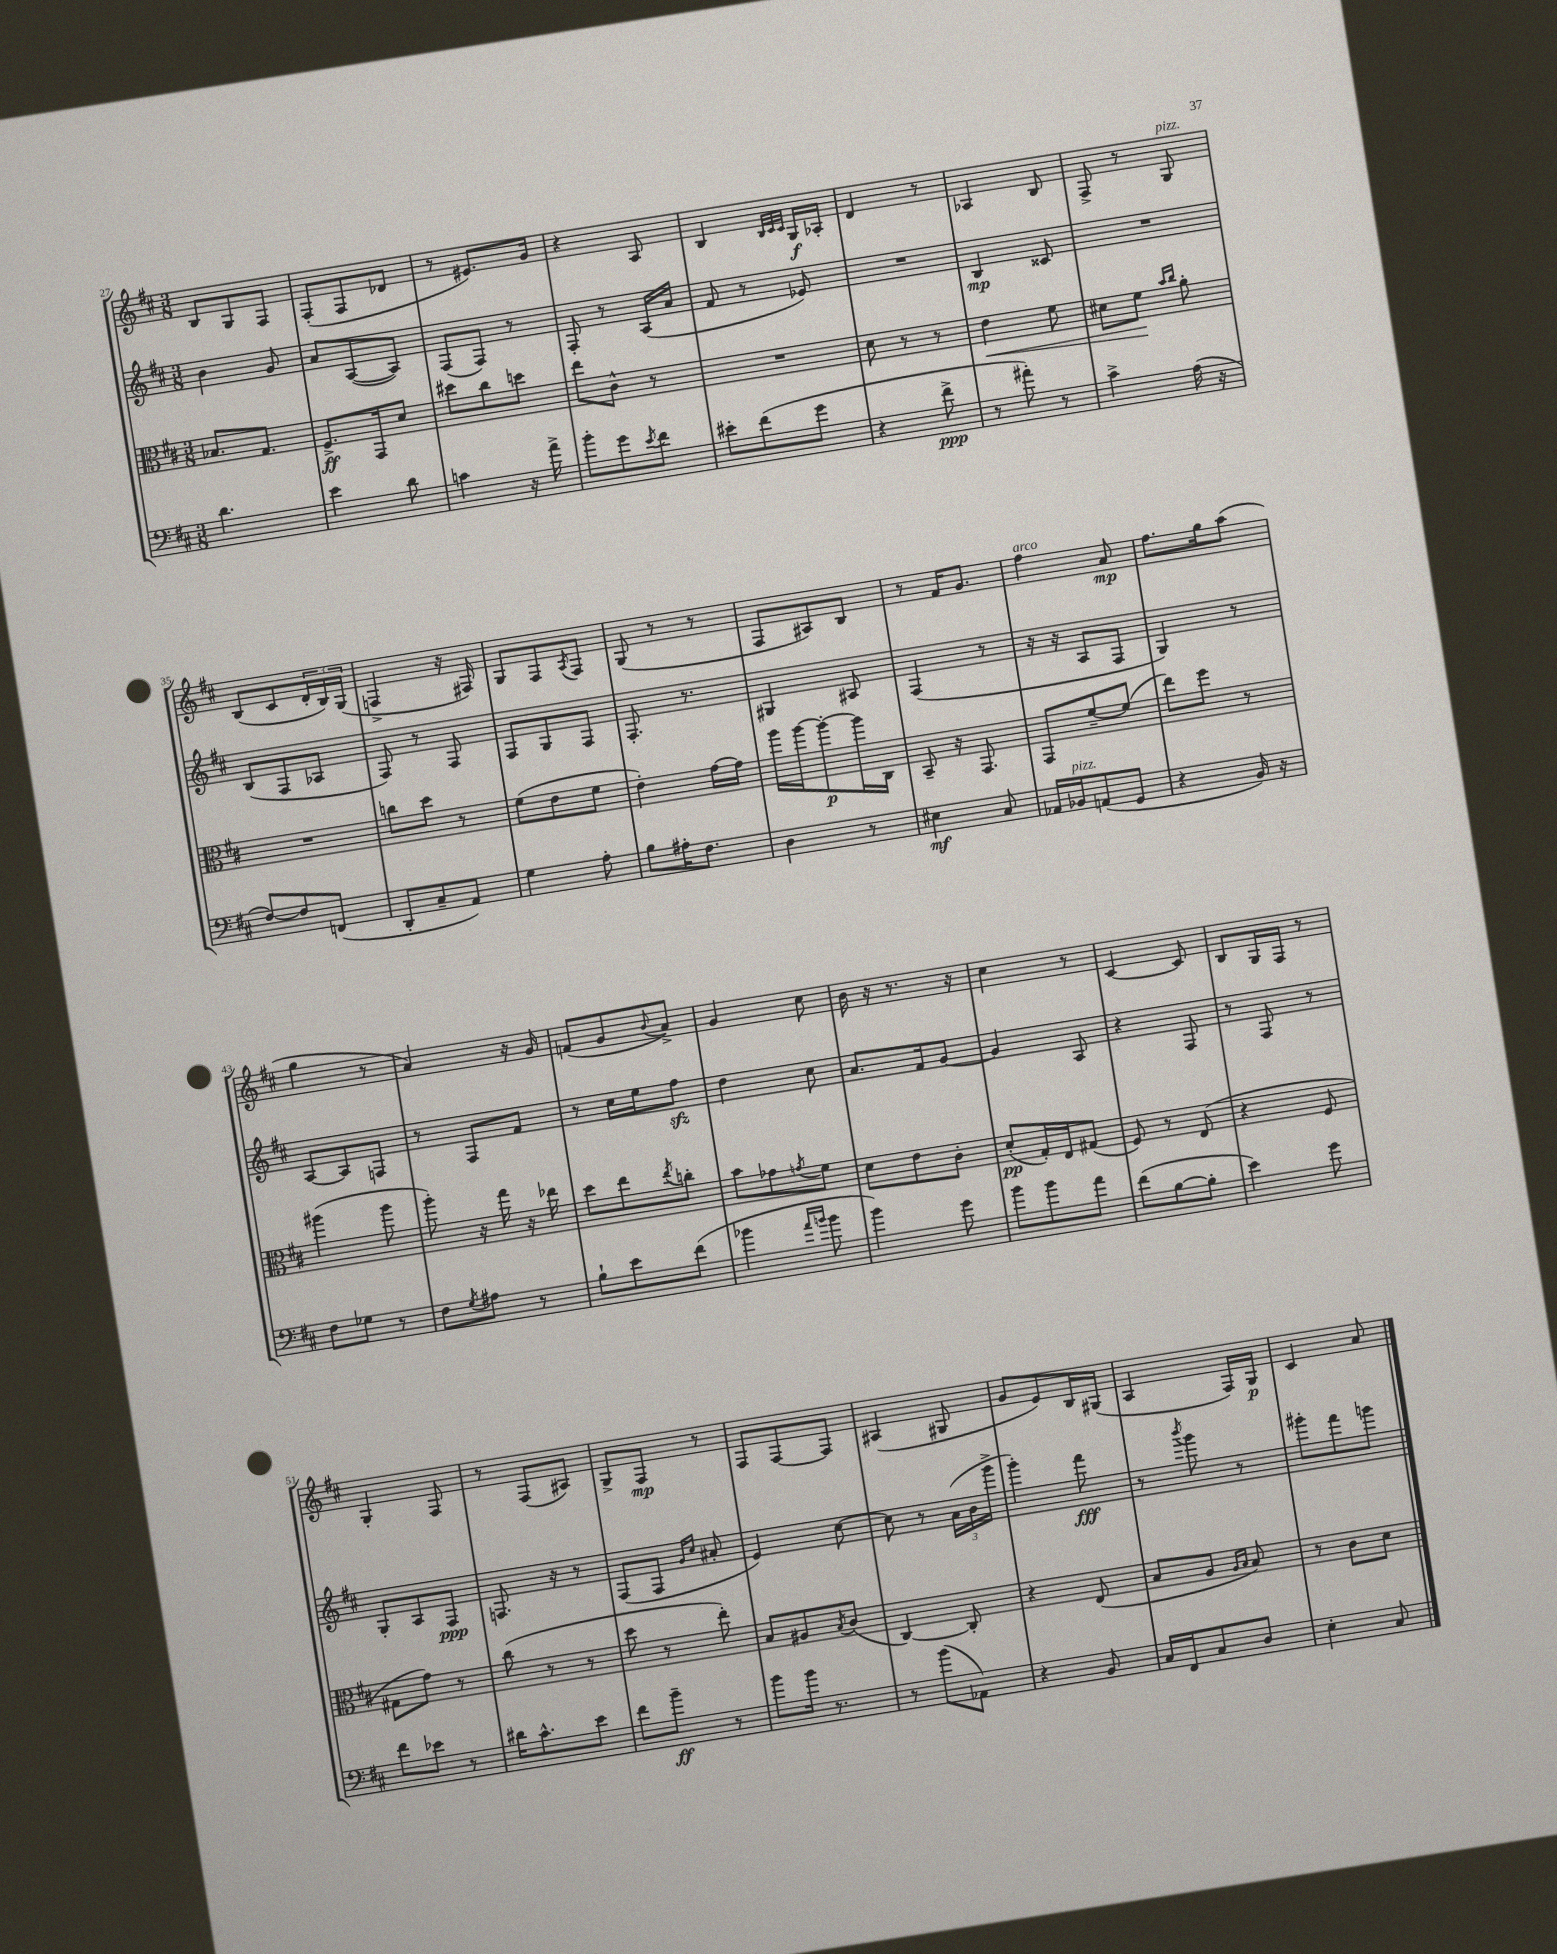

**kern	**dynam	**kern	**dynam	**kern	**dynam	**kern	**dynam
*part4	*part4	*part3	*part3	*part2	*part2	*part1	*part1
*staff4	*staff4	*staff3	*staff3	*staff2	*staff2	*staff1	*staff1
*clefF4	*	*clefC3	*	*clefG2	*	*clefG2	*
*k[f#c#]	*	*k[f#c#]	*	*k[f#c#]	*	*k[f#c#]	*
*M3/8	*	*M3/8	*	*M3/8	*	*M3/8	*
=27	=27	=27	=27	=27	=27	=27	=27
4.d\	.	8.B-X/L	.	4b\	.	8B/L	.
.	.	.	.	.	.	8G/	.
.	.	8.G/J	.	.	.	.	.
.	.	.	.	8g/	.	8F#/J	.
=28	=28	=28	=28	=28	=28	=28	=28
4e\	.	8.F#^/L	ff	8a/L	.	(8F#'/L	.
.	.	.	.	([8A/	.	8F#/	.
.	.	16GG/k	.	.	.	.	.
8d\	.	8d/J	.	8A/J])	.	8d-X/J	.
=29	=29	=29	=29	=29	=29	=29	=29
4cn\	.	8dd#X\L	.	(8F#/L	.	8r	.
.	.	8cc#\	.	8F#/J)	.	8.e#X/L)	.
16r	.	8ddn\J	.	8r	.	.	.
16a^\	.	.	.	.	.	16g/Jk	.
=30	=30	=30	=30	=30	=30	=30	=30
8b'\L	.	8ee\L	.	8F#'/	.	4r	.
8g\	.	8c#^^\J	.	8r	.	.	.
8qe/	.	.	.	.	.	.	.
8f#\J	.	8r	.	(16A/LL	.	8A/	.
.	.	.	.	16a/JJ	.	.	.
=31	=31	=31	=31	=31	=31	=31	=31
8e#X'\L	.	4.r	.	8f#/	.	4B/	.
(8f#\	.	.	.	8r	.	.	.
.	.	.	.	.	.	32qqB/LLL	.
.	.	.	.	.	.	32qqc#/	.
.	.	.	.	.	.	32qqc#/JJJ	.
8g\J	.	.	.	8e-X/)	.	16G/LL	f
.	.	.	.	.	.	16A-X'/JJ	.
=32	=32	=32	=32	=32	=32	=32	=32
4r	.	8d\	.	4.r	.	4d/	.
.	.	8r	.	.	.	.	.
8f#^\	ppp	8r	.	.	.	8r	.
=33	=33	=33	=33	=33	=33	=33	=33
!	!	!	!LO:HP:b	!	!	!	!
8r	.	4e\	<	4B/	mp	4A-X/	.
8a#X'\)	.	.	.	.	.	.	.
8r	.	8f#\	.	8c##X/	.	8B/	.
=34	=34	=34	=34	=34	=34	=34	=34
4c#^\	.	8d#X\L	.	4.r	.	8F#^/	.
.	.	8f#\J	.	.	.	8r	.
.	.	16qqb/LL	.	.	.	.	.
.	.	16qqcc#/JJ	.	.	.	.	.
!	!	!	!	!	!	!LO:TX:a:i:t=pizz.	!
(16A\	.	8a'\	[	.	.	8G/	.
16r	.	.	.	.	.	.	.
!!LO:LB:g=z
=35	=35	=35	=35	=35	=35	=35	=35
[8F#/L)	.	4.r	.	(8B/L	.	(8B/L	.
8F#/]	.	.	.	8F#/	.	8c#/	.
(8FFn/J	.	.	.	8A-X/J	.	24d'/L	.
.	.	.	.	.	.	24B/)	.
.	.	.	.	.	.	(24G/JJ	.
=36	=36	=36	=36	=36	=36	=36	=36
8DD'/L	.	8ccn\L	.	8F#/)	.	4Fn^/	.
8C#~/	.	8dd\J	.	8r	.	.	.
8AA/J)	.	8r	.	8F#/	.	16r	.
.	.	.	.	.	.	16F#X/)	.
=37	=37	=37	=37	=37	=37	=37	=37
4G\	.	(8f#\L	.	8F#/L	.	8G/L	.
.	.	8e\	.	8G/	.	8F#/	.
.	.	.	.	.	.	8qA/	.
8A'\	.	8f#\J	.	8F#/J	.	8F#/J	.
=38	=38	=38	=38	=38	=38	=38	=38
8B\L	.	4e'\)	.	8.F#'/	.	(8G/	.
16A#X'\K	.	.	.	.	.	8r	.
8.F#\J	.	.	.	8.r	.	.	.
.	.	[16g\LL	.	.	.	8r	.
.	.	16g\JJ]	.	.	.	.	.
=39	=39	=39	=39	=39	=39	=39	=39
4D\	.	16aa\LL	.	4G#X/	.	8F#/L	.
.	.	[16aa\J	.	.	.	.	.
.	.	8aa'\_	p	.	.	8A#X/)	.
8r	.	16aa\L]	.	8A#X/	.	8B/J	.
.	.	16C#\JJ	.	.	.	.	.
=40	=40	=40	=40	=40	=40	=40	=40
4E#X\	mf	8BB~/	.	(4F#/	.	8r	.
.	.	16r	.	.	.	16f#/KL	.
.	.	8.GG/	.	.	.	8.g/J	.
8C#/	.	.	.	8r	.	.	.
=41	=41	=41	=41	=41	=41	=41	=41
!	!	!	!	!	!	!LO:TX:a:i:t=arco	!
16AA-X/LL	.	8GG/L	.	16r	.	4ff#\	.
!LO:TX:a:i:t=pizz.	!	!	!	!	!	!	!
16BB-X/J	.	.	.	16r	.	.	.
(8AAn/	.	[8f#~/	.	8A/L	.	.	.
8GG/J	.	(8f#/J]	.	8F#/J	.	8a/	mp
=42	=42	=42	=42	=42	=42	=42	=42
4r	.	8ee\L)	.	4G/)	.	8.ff#\L	.
.	.	8ff#\J	.	.	.	.	.
.	.	.	.	.	.	16gg\k	.
16BB/)	.	8r	.	8r	.	(8aa\J	.
16r	.	.	.	.	.	.	.
!!LO:LB:g=z
=43	=43	=43	=43	=43	=43	=43	=43
8F#\L	.	(4aa#X\	.	[8A/L	.	4gg\	.
8G-X\J	.	.	.	8A/]	.	.	.
8r	.	8aa#\	.	8Fn/J	.	8r	.
=44	=44	=44	=44	=44	=44	=44	=44
8F#\L	.	8aa'\)	.	8r	.	4a/)	.
8qG/	.	.	.	.	.	.	.
8A#X\J	.	16r	.	8F#/L	.	.	.
.	.	16gg\	.	.	.	.	.
8r	.	16r	.	8f#/J	.	16r	.
.	.	16ee-X\	.	.	.	16g/	.
=45	=45	=45	=45	=45	=45	=45	=45
8B`\L	.	8dd\L	.	8r	.	(8fn/L	.
8e\	.	8ee\	.	16cc#\LL	.	8g/	.
.	.	.	.	16ee\J	.	.	.
.	.	8qee/	.	.	.	8qqb/	.
(8f#\J	.	8ccn'\J	.	8ff#zz\J	.	8a^/J)	.
=46	=46	=46	=46	=46	=46	=46	=46
4b-X\	.	8b\L	.	4dd\	.	4g/	.
.	.	8g-X\	.	.	.	.	.
16qqa/LL	.	.	.	.	.	.	.
16qqbn/JJ	.	8qgn/	.	.	.	.	.
8b\	.	8f#\J	.	8cc#\	.	8cc#\	.
=47	=47	=47	=47	=47	=47	=47	=47
4b\)	.	8d\L	.	8.a/L	.	16b\	.
.	.	.	.	.	.	16r	.
.	.	8e\	.	.	.	8.r	.
.	.	.	.	16f#/k	.	.	.
8g\	.	8c#'\J	.	[8g/J	.	.	.
.	.	.	.	.	.	16r	.
=48	=48	=48	=48	=48	=48	=48	=48
8b\L	.	(8d'/L	pp	4g/]	.	4cc#\	.
8b\	.	16G'/L)	.	.	.	.	.
.	.	16E/J	.	.	.	.	.
8a\J	.	(8G#X/J	.	8A/	.	8r	.
=49	=49	=49	=49	=49	=49	=49	=49
(8f#\L	.	8F#/)	.	4r	.	[4c#/	.
[8B\	.	8r	.	.	.	.	.
8B'\J]	.	(8E/	.	8F#/	.	8c#/]	.
=50	=50	=50	=50	=50	=50	=50	=50
4e\)	.	4r	.	8r	.	8B/L	.
.	.	.	.	8F#/	.	16G/L	.
.	.	.	.	.	.	16F#/JJ	.
8g\	.	8F#/	.	8r	.	8r	.
!!LO:LB:g=z
=51	=51	=51	=51	=51	=51	=51	=51
8f#\L	.	8G#X\L	.	8G'/L	.	4G'/	.
8e-X\J	.	8g\J)	.	8A/	.	.	.
8r	.	8r	.	8F#/J	ppp	8F#/	.
=52	=52	=52	=52	=52	=52	=52	=52
16d#X\KL	.	(8cc#\	.	8.Fn/	.	8r	.
8.c#^^\	.	.	.	.	.	.	.
.	.	8r	.	.	.	(8F#/L	.
.	.	.	.	16r	.	.	.
8e\J	.	8r	.	8r	.	8A#X/J)	.
=53	=53	=53	=53	=53	=53	=53	=53
8f#\L	.	8dd\	.	(8F#/L	.	8G^/L	.
8b~\J	ff	8r	.	8F#/J	.	8F#/J	mp
.	.	.	.	16qqg/LL	.	.	.
.	.	.	.	16qqcc#/JJ	.	.	.
8r	.	8ee'\)	.	8a#X'/	.	8r	.
=54	=54	=54	=54	=54	=54	=54	=54
8b\L	.	8B/L	.	4e/)	.	8F#/L	.
16b\Jk	.	8A#X/	.	.	.	[8F#/	.
8.r	.	.	.	.	.	.	.
.	.	8qB/	.	.	.	.	.
.	.	(8c#/J	.	[8cc#\	.	8F#/J]	.
=55	=55	=55	=55	=55	=55	=55	=55
8r	.	[4C#/)	.	8cc#\]	.	(4A#X/	.
(8b\L	.	.	.	8r	.	.	.
8AA-X\J)	.	8C#'/]	.	(24a\LL	.	8G#X/	.
.	.	.	.	24b\	.	.	.
.	.	.	.	24ggg^\JJ	.	.	.
=56	=56	=56	=56	=56	=56	=56	=56
4r	.	4r	.	4ggg'\)	.	8g/L	.
.	.	.	.	.	.	8e/)	.
8BB/	.	(8E/	.	8fff#\	fff	16B/L	.
.	.	.	.	.	.	(16G#X/JJ	.
=57	=57	=57	=57	=57	=57	=57	=57
16C#/LL	.	8B/L	.	8r	.	4A/	.
16FF#/J	.	.	.	.	.	.	.
.	.	.	.	8qbbb/	.	.	.
8C#/	.	8A/J	.	8ggg\	.	.	.
.	.	16qqA/LL	.	.	.	.	.
.	.	16qqB/JJ	.	.	.	.	.
8D/J	.	8B/)	.	8r	.	16F#/LL)	.
.	.	.	.	.	.	16G/JJ	p
=58	=58	=58	=58	=58	=58	=58	=58
4E'\	.	8r	.	8ggg#X'\L	.	4c#/	.
.	.	8c#\L	.	8fff#\	.	.	.
8C#/	.	8d\J	.	8gggn\J	.	8a/	.
==	==	==	==	==	==	==	==
*-	*-	*-	*-	*-	*-	*-	*-
